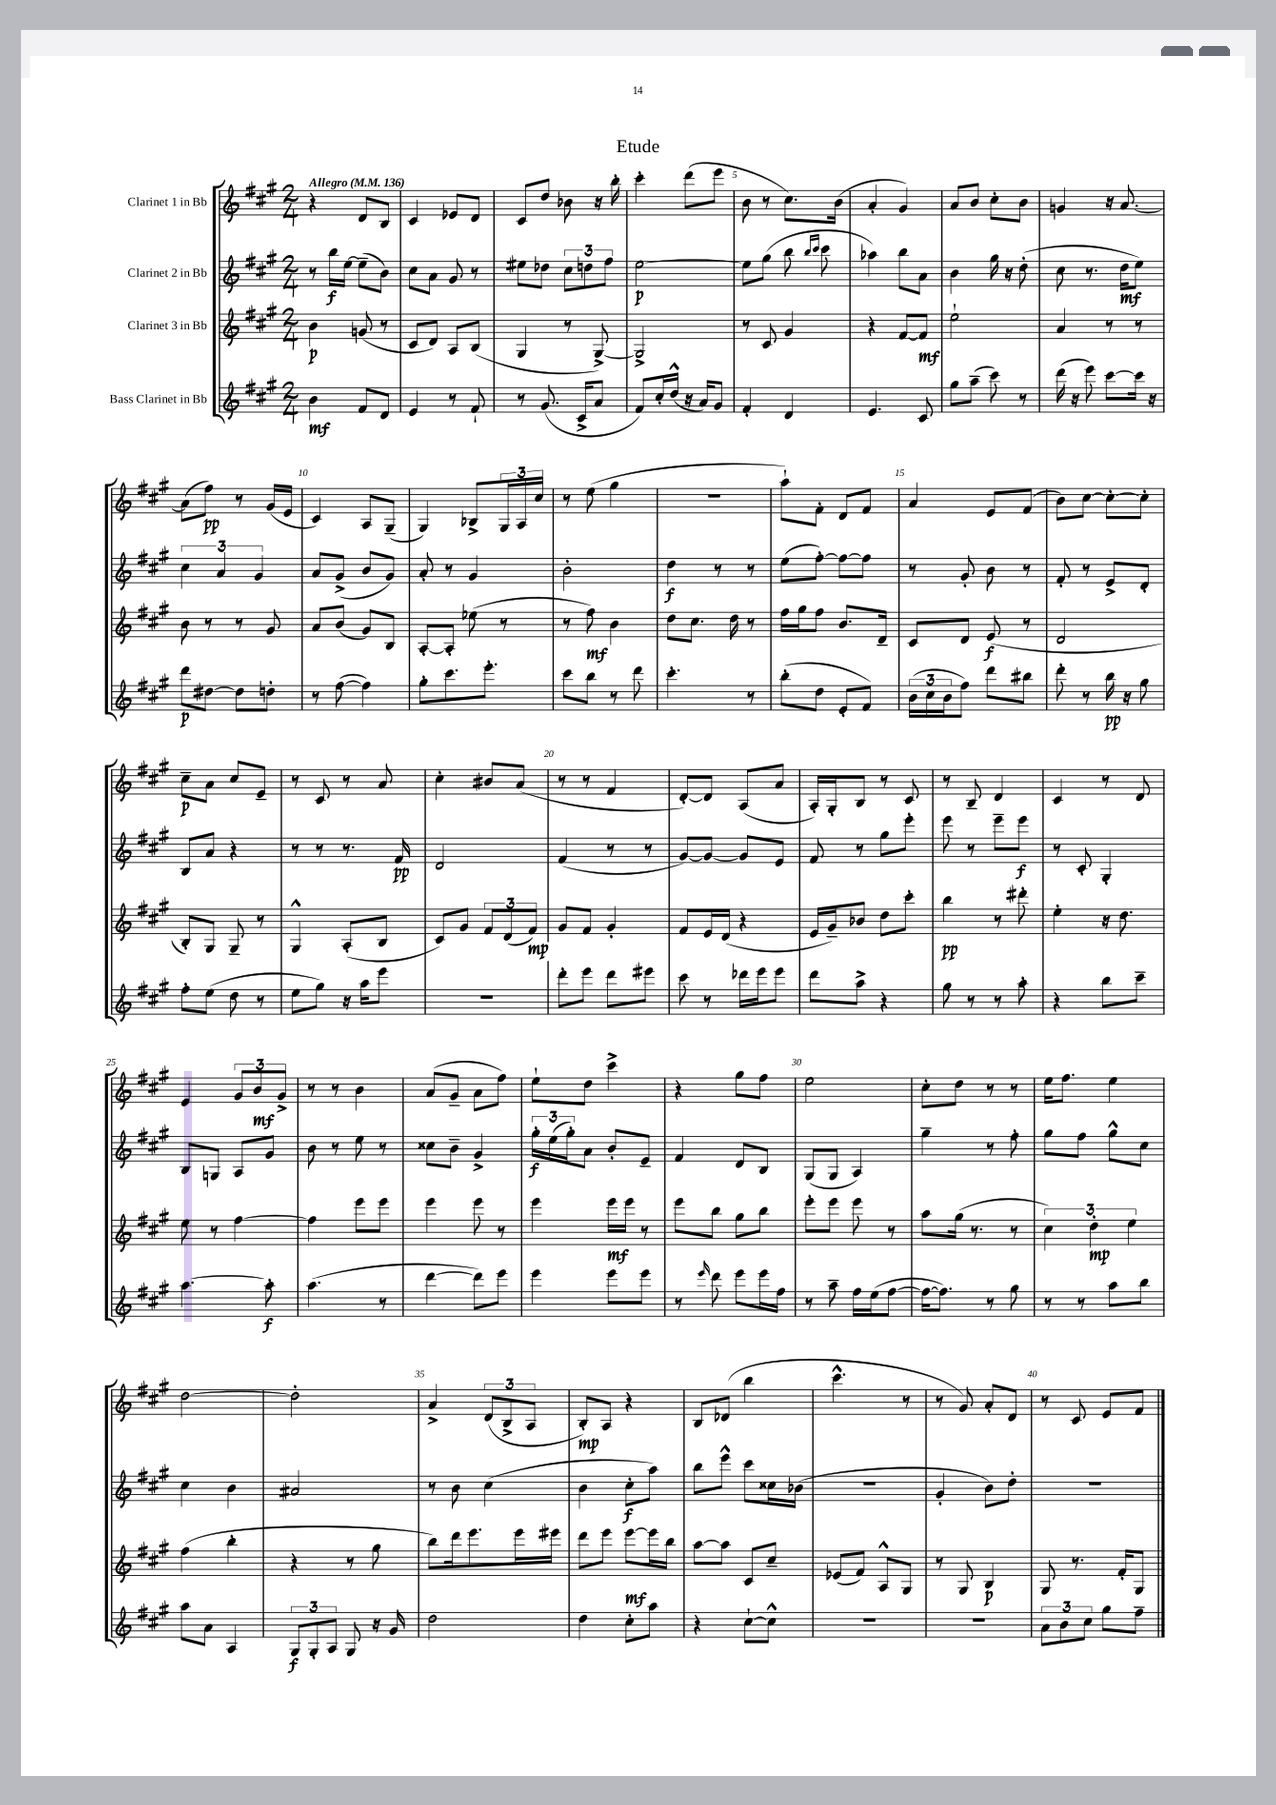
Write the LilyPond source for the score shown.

\header { title = "Etude" }
<<
\new StaffGroup <<
\new Staff = "s0" \with { instrumentName = "Clarinet 1 in Bb" } {
    \clef treble \key a \major \numericTimeSignature \time 2/4 \tempo "Allegro" 4 = 136
    r4 d'8 b8 |
    cis'4 ees'8 d'8 |
    cis'8 d''8 bes'8 r16 b''16-. |
    cis'''4-. d'''8( e'''8 |
    b'8 r8 cis''8.) b'16( |
    a'4-. gis'4) |
    a'8 b'8 cis''8-. b'8 |
    g'4 r16 a'8.~ |
    a'8( fis''8\pp) r8 gis'16( e'16 |
    cis'4) a8 gis8--( |
    gis4) bes8-> \tuplet 3/2 { gis16 a16 cis''16 } |
    r8 e''8( gis''4 |
    r2 |
    a''8-!) fis'8-. d'8 fis'8 |
    a'4 e'8 fis'8( |
    b'8) cis''8~ cis''8~-. cis''8-. |
    cis''8--\p a'8 cis''8 e'8-- |
    r8 cis'8 r8 a'8 |
    cis''4-. bis'8 a'8( |
    r8 r8 fis'4 |
    d'8~-.) d'8 a8( a'8 |
    a16-.) gis16-. b8 r8 cis'8 |
    r8 b8-- d'4 |
    cis'4 r8 d'8 |
    e'4 \tuplet 3/2 { gis'8 b'8\mf gis'8-> } |
    r8 r8 b'4 |
    a'8( gis'8-- a'8 fis''8) |
    e''8-! d''8 cis'''4-> |
    r4 gis''8 fis''8 |
    e''2 |
    cis''8-. d''8 r8 r8 |
    e''16 fis''8. e''4 |
    d''2~ |
    d''2-. |
    a'4-> \tuplet 3/2 { d'8( b8-> a8 } |
    b8-.\mp) a8 r4 |
    b8 des'8( b''4 |
    cis'''4.-^ r8 |
    r8 gis'8) a'8-. d'8 |
    r8 cis'8 e'8 fis'8 \bar "|." |
}
\new Staff = "s1" \with { instrumentName = "Clarinet 2 in Bb" } {
    \clef treble \key a \major \numericTimeSignature \time 2/4
    r8 b''16\f e''16~ e''8--( b'8) |
    cis''8 a'8 gis'8 r8 |
    eis''8 des''8 \tuplet 3/2 { cis''8 d''8 fis''8 } |
    e''2~\p |
    e''8 gis''8( b''8 \grace { b''16 cis'''16 } cis'''8 |
    aes''4) b''8 a'8 |
    b'4 gis''16 r16 d''8-.( |
    cis''8 r8. d''16\mf e''8) |
    \tuplet 3/2 { cis''4 a'4 gis'4 } |
    a'8 gis'8->( b'8 gis'8) |
    a'8-. r8 gis'4 |
    b'2-. |
    d''4\f r8 r8 |
    e''8( fis''8~-.) fis''8~ fis''8 |
    r8 gis'8-. b'8 r8 |
    fis'8-. r8 e'8-> d'8-. |
    b8 a'8 r4 |
    r8 r8 r8. fis'16\pp |
    d'2 |
    fis'4( r8 r8 |
    gis'8~) gis'8~ gis'8 e'8 |
    fis'8 r8 gis''8 e'''8-. |
    e'''8 r8 e'''8-- e'''8\f |
    r8 cis'8-. gis4-. |
    b8 g8 a8 gis'8 |
    b'8 r8 e''8 r8 |
    cisis''8 b'8-- gis'4-> |
    \tuplet 3/2 { gis''16-.\f e''16( gis''16-.) } a'8 b'8-. e'8-- |
    fis'4 d'8 b8 |
    gis8( gis8 a4) |
    gis''4-- r8 fis''8-. |
    gis''8 fis''8 gis''8-^ cis''8 |
    cis''4 b'4 |
    ais'2 |
    r8 b'8 cis''4( |
    b'4 cis''8-.\f a''8) |
    b''8 e'''8-^ cis'''8 cisis''16 bes'16( |
    R2 |
    gis'4-. b'8) d''8-. |
    R2 \bar "|." |
}
\new Staff = "s2" \with { instrumentName = "Clarinet 3 in Bb" } {
    \clef treble \key a \major \numericTimeSignature \time 2/4
    b'4\p g'8( r8 |
    cis'8 d'8) a8 b8( |
    gis4 r8 gis8~->) |
    gis2-> |
    r8 cis'8 gis'4 |
    r4 fis'8~ fis'8\mf |
    e''2-! |
    a'4 r8 r8 |
    b'8 r8 r8 gis'8 |
    a'8 b'8( gis'8) b8 |
    a8~-. a8-. ees''8( r8 |
    r8 fis''8\mf) b'4 |
    d''8 cis''8. d''16 r8 |
    fis''16 gis''16 fis''8 b'8. d'16-- |
    cis'8 d'8 e'8\f( r8 |
    d'2 |
    b8-.) gis8 gis8-- r8 |
    gis4-^ a8-.( b8 |
    cis'8) gis'8 \tuplet 3/2 { fis'8 d'8( fis'8\mp) } |
    gis'8 fis'8 gis'4-. |
    fis'8 e'16 d'16( r4 |
    e'16 gis'16--) bes'8 d''8 cis'''8-. |
    b''4\pp r8 dis'''8-. |
    e''4-. r16 d''8. |
    e''8 r8 fis''4~ |
    fis''4 e'''8 e'''8 |
    e'''4 e'''8 r8 |
    e'''4 e'''16\mf e'''16 r8 |
    e'''8 b''8 gis''8 b''8 |
    e'''8-. e'''8 e'''8 r8 |
    a''8 gis''16( r8. r8 |
    \tuplet 3/2 { cis''4) d''4-.\mp e''4 } |
    fis''4( b''4-. |
    r4 r8 gis''8 |
    b''8) d'''16 e'''8. e'''16 eis'''16 |
    d'''8 e'''8 e'''8~\mf e'''16 b''16 |
    a''8~ a''8 cis'8 cis''8-- |
    ees'8( fis'8) a8-^ gis8 |
    r8 gis8 b4\p |
    gis8 r8. fis'16-. gis8 \bar "|." |
}
\new Staff = "s3" \with { instrumentName = "Bass Clarinet in Bb" } {
    \clef treble \key a \major \numericTimeSignature \time 2/4
    b'4\mf fis'8 d'8 |
    e'4 r8 fis'8-! |
    r8 gis'8.( cis'16-> a'8 |
    fis'8) cis''16-. d''16-^( r16 a'16) gis'8 |
    fis'4-. d'4 |
    e'4. cis'8 |
    gis''8 a''8--( cis'''8) r8 |
    d'''16( r16 e'''8) cis'''8~ cis'''16 r16 |
    d'''8\p dis''8~ dis''8 d''8-. |
    r8 fis''8~( fis''4) |
    gis''8-. cis'''8. e'''8.-. |
    cis'''8 b''8 r8 d'''8 |
    cis'''4.-. r8 |
    b''8-.( d''8 e'8-. fis'8) |
    \tuplet 3/2 { b'16( cis''16 b'16 } fis''8) d'''8 bis''8 |
    d'''8-. r8 b''16\pp r16 gis''8 |
    fis''8-. e''8( d''8 r8 |
    e''8 gis''8) r16 a''16 e'''8 |
    R2 |
    d'''8-. e'''8 d'''8 eis'''8 |
    cis'''8 r8 des'''16 e'''16 e'''8 |
    d'''8 a''8-> r4 |
    gis''8 r8 r8 a''8-. |
    r4 b''8 cis'''8-- |
    a''4.~ a''8-.\f |
    a''4.( r8 |
    d'''4~ d'''8) e'''8 |
    e'''4 e'''8 e'''8 |
    r8 \grace { e'''16 } d'''8 e'''8 e'''16 fis''16 |
    r8 a''8-- fis''16 e''16( fis''8~ |
    fis''16~ fis''8.) r8 gis''8 |
    r8 r8 a''8 b''8 |
    a''8 a'8 a4 |
    \tuplet 3/2 { gis8\f gis8-. a8 } gis8 r16 gis'16 |
    d''2 |
    d''4 cis''8-. a''8 |
    r4 cis''8~-! cis''8-^ |
    R2 |
    R2 |
    \tuplet 3/2 { a'8 b'8 cis''8 } gis''8 fis''8-- \bar "|." |
}
>>
>>
\layout { \context { \Score \override BarNumber.break-visibility = ##(#f #t #t) barNumberVisibility = #(every-nth-bar-number-visible 5) } }
